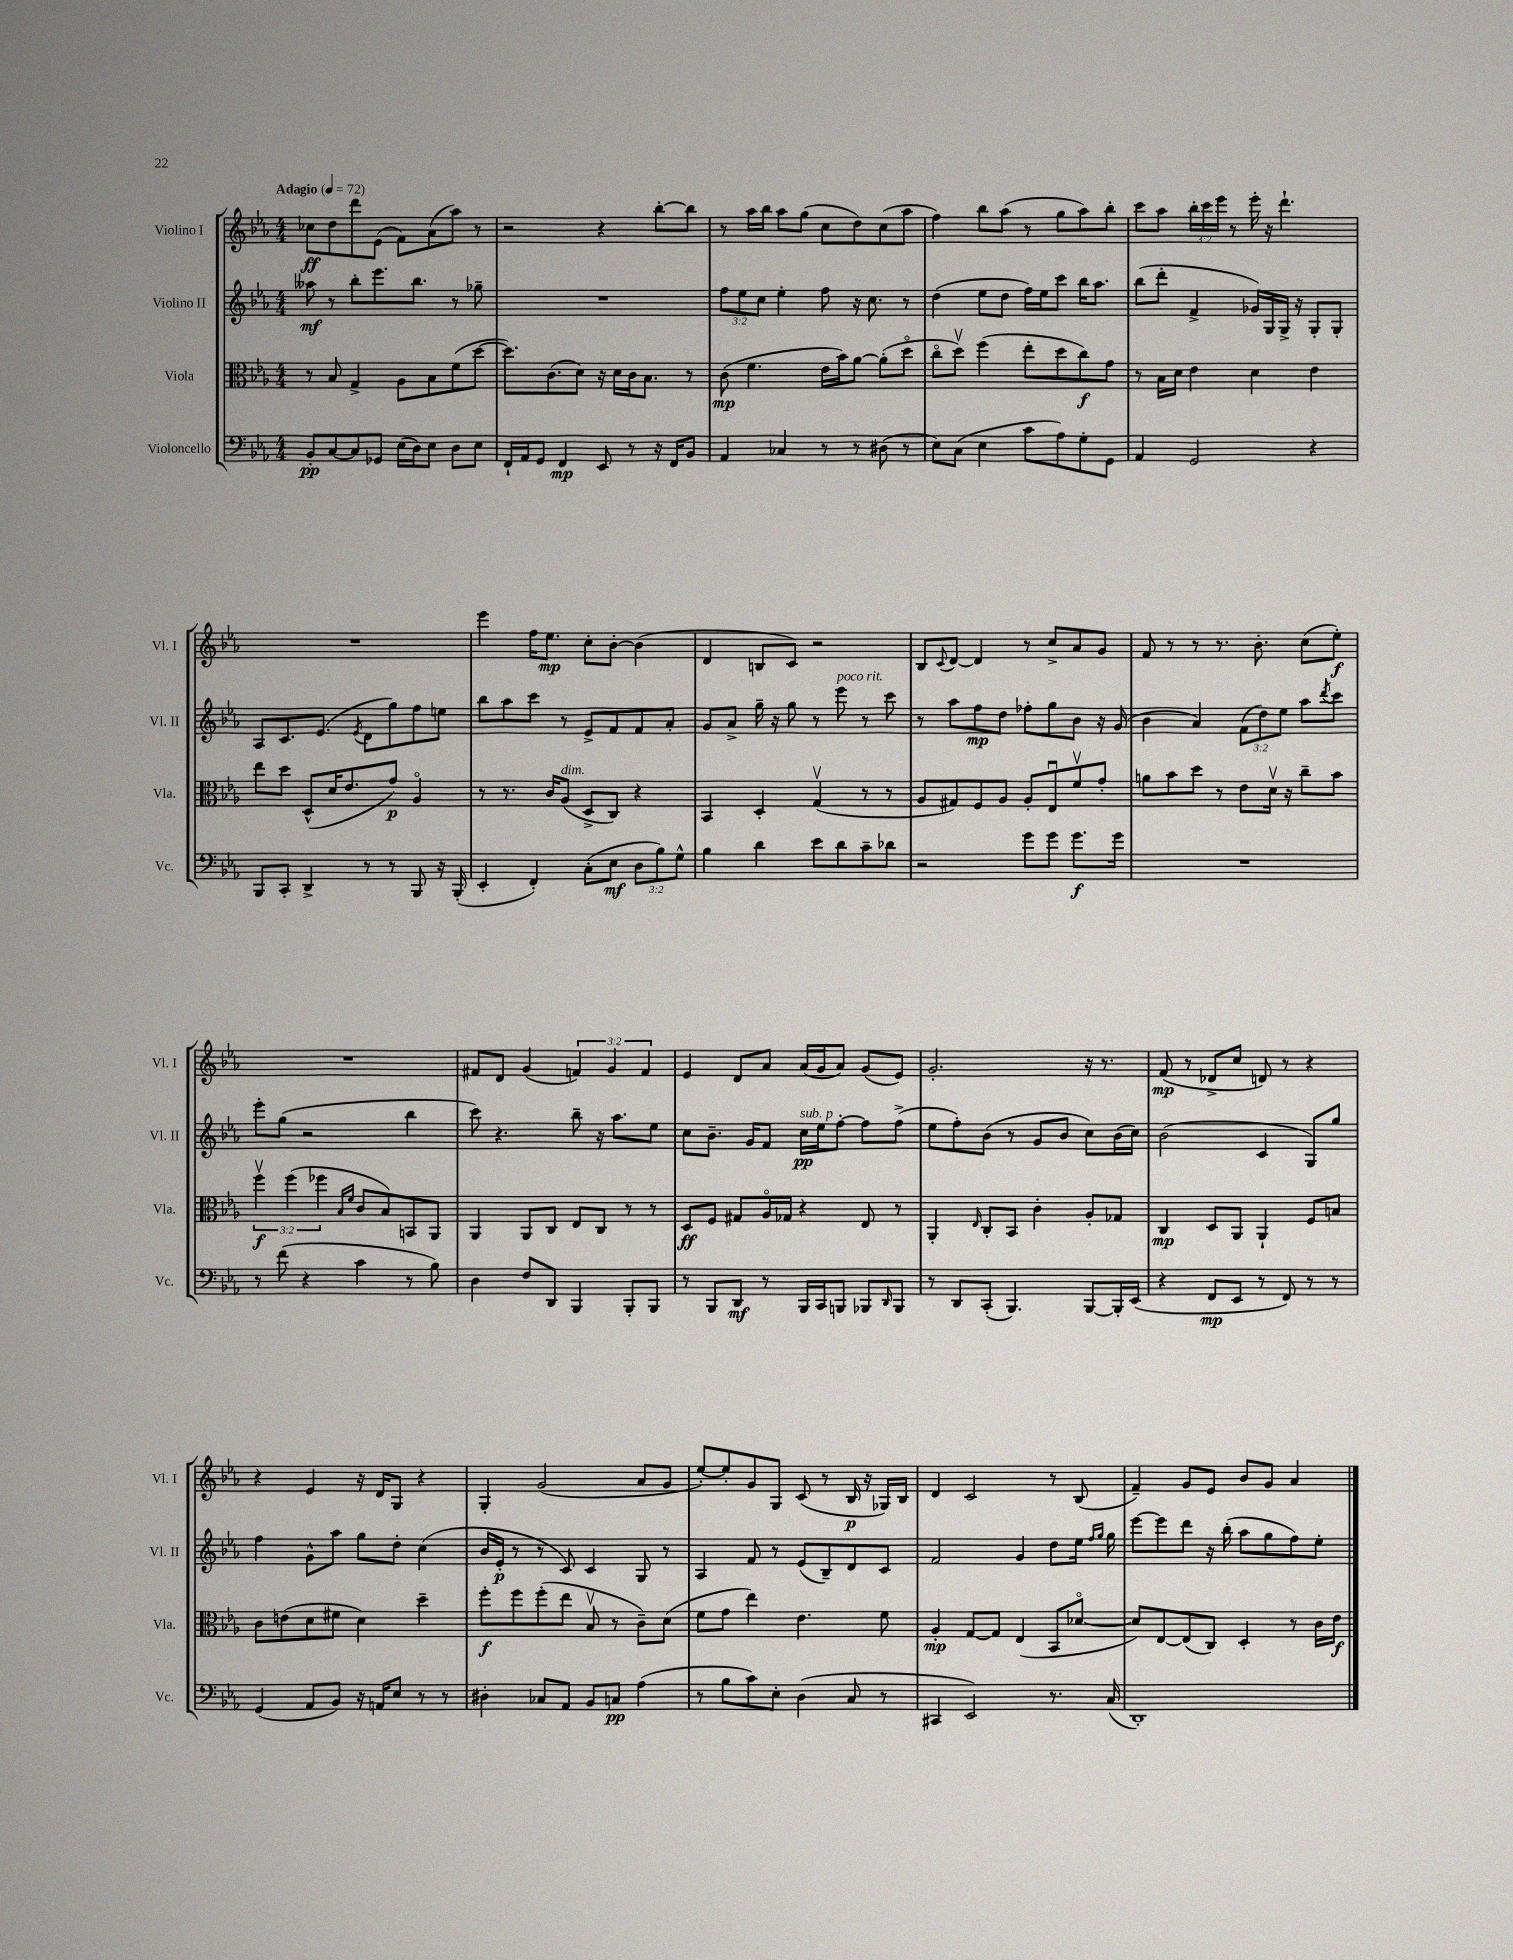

**kern	**kern	**kern	**kern
*staff4	*staff3	*staff2	*staff1
*clefF4	*clefC3	*clefG2	*clefG2
*k[b-e-a-]	*k[b-e-a-]	*k[b-e-a-]	*k[b-e-a-]
*M4/4	*M4/4	*M4/4	*M4/4
*MM72	*MM72	*MM72	*MM72
8BB-'	8r	8aa--	8cc-
[8C	8B-	8r	8dd
8C]	4G^	8bb-'	8ddd
8GG-	.	8.eee-	(8e-
(16E-	8A-	.	8f)
16D)	.	8.bb-	.
8E-	8B-	.	(8a-
8D	(8f	8r	8aa-)
8E-	[8dd	8gg-~	8r
=	=	=	=
16FF`	8.dd])	1r	2r
16AA-	.	.	.
8GG	.	.	.
.	(8.c	.	.
4FF	.	.	.
.	8d)	.	.
8EE-	16r	.	4r
.	16d	.	.
8r	16c	.	.
.	8.B-	.	.
16r	.	.	[8bb-'
16FF	.	.	.
8BB-	8r	.	8bb-]
=	=	=	=
4AA-	(8c	12ff	8r
.	.	12ee-	.
.	4.f	.	16aa-
.	.	12cc	.
.	.	.	16bb-
4C-	.	4ee-'	8aa-
.	.	.	(8gg
8r	16e-	8ff	8cc
.	16b-)	.	.
8r	[8a-	16r	8dd)
.	.	8.cc	.
(8D#	(8a-']	.	(8cc
8r	8ddo	8r	8aa-
=	=	=	=
8E-)	8cco	(4dd	4ff)
(8C	8ddv)	.	.
4E-	(4ff	8ee-	8bb-
.	.	8dd	(8aa-
8c	8ee-'	16ff)	8r
.	.	16ee-	.
8A-)	8dd	8ccc	8gg
8G'	8cc)	16bb-	8aa-)
.	.	8.aa-	.
8GG	8g	.	8bb-'
=	=	=	=
4AA-	8r	(8bb-	8ccc
.	16B-	8ddd'	8aa-
.	16d	.	.
2GG	4e-	4f^	24bb-'
.	.	.	24ccc
.	.	.	24eee-
.	.	.	8r
.	4d	16g-)	16eee-'
.	.	16G	16r
.	.	16G^	4.ddd`
.	.	16r	.
4r	4e-	8G'	.
.	.	8G'	.
=	=	=	=
8BBB-	8ee-	8A-	1r
8CC'	8dd	8.c	.
4DD^	(8D^^	.	.
.	.	(8.e-	.
.	16d	.	.
.	8.e-	.	.
.	.	8qe-	.
8r	.	8d	.
8r	8g)	8gg)	.
8BBB-	4A-o	8ff	.
16r	.	8ee	.
(16BBB-'	.	.	.
=	=	=	=
4EE-'	8r	8bb-	4eee-
.	8.r	8aa-	.
4FF')	.	8ccc	16ff
.	16c	.	8.ee-
.	(8A-	8r	.
(8C'	8D^	8e-^	8cc'
8E-	8C)	8f	[8b-'
12D	4r	8f	(4b-]
12B-)	.	.	.
.	.	8a-'	.
12G^^	.	.	.
=	=	=	=
4B-	4BB-	8g	4d
.	.	8a-^	.
4d	4D'	16gg~	8B
.	.	16r	.
.	.	8gg	8c)
8e-	(4Gv	8r	2r
8d	.	8eee-	.
8c~	8r	8r	.
8d-	8r	8ccc	.
=	=	=	=
2r	8A-	8r	8B-
.	.	.	8qqc
.	8G#)	8aa-	[8d
.	8F	8ff	4d]
.	8A-	8dd	.
8g	8A-'	8ff-'	8r
8g	8E-u	8gg	8cc^
8.g	8fv	8b-	8a-
.	8g'	16r	8g
16g	.	(16g	.
=	=	=	=
1r	8a	4b-	8f
.	8b-	.	8r
.	8dd	4a-)	8r
.	8r	.	8.r
.	8e-	(12f	.
.	.	.	8.b-'
.	.	12dd)	.
.	16dv	.	.
.	.	12ee-	.
.	16r	.	.
.	8cc~	8aa-	(8cc
.	.	8qddd	.
.	8b-	8ccc	8ee-')
=	=	=	=
8r	6ffv	8eee-'	1r
(8f	.	(8gg	.
.	(6ff	.	.
4r	.	2r	.
.	6ff-	.	.
.	16qqB-	.	.
.	16qqf	.	.
4c	8c	.	.
.	8B-)	.	.
8r	8BB	4bb-	.
8B-)	8AA-	.	.
=	=	=	=
4D	4AA-	8ccc)	8f#
.	.	4.r	8d
8F	8AA-	.	(4g
8DD	8C	.	.
4BBB-	8E-	8bb-~	6f)
.	8C	16r	.
.	.	.	6g
.	.	8.aa-	.
8BBB-'	8r	.	.
.	.	.	6f
8BBB-	8r	8ee-	.
=	=	=	=
8r	8D	8cc	4e-
8BBB-	8F	8.b-~	.
8DD	8G#	.	8d
.	.	16g	.
8r	16A-o	8f	8a-
.	16G-	.	.
16BBB-	4r	16cc	(16a-
16CC	.	16ee-	16g
8BBB	.	[8ff'	8a-)
8BBB-	8E-	8ff]	(8g
16qqDD	.	.	.
8BBB-	8r	(8ff^	8e-)
=	=	=	=
8r	4AA-'	8ee-	2.g'
8DD	.	8ff')	.
.	16qqE-	.	.
(8CC'	8C'	(8b-	.
4.BBB-)	8BB-	8r	.
.	4c'	8g	.
.	.	8b-	.
[8BBB-	8A-'	8cc)	16r
.	.	.	8.r
16BBB-']	8G-	(16b-	.
(16EE-	.	16cc)	.
=	=	=	=
4r	4C	(2b-	(8f
.	.	.	8r
8FF	8D	.	8d-^
8EE-	8AA-	.	8cc
8r	4AA-`	4c	8d)
8FF)	.	.	8r
8r	8F	8G)	4r
8r	8B	8gg	.
=	=	=	=
(4GG	8c	4ff	4r
.	(8e	.	.
8AA-	8d	8g^^	4e-
8BB-)	8f#	8aa-	.
16r	4d)	8gg	16r
16AA	.	.	16d
8E-	.	8dd'	8G
8r	4dd~	(4cc	4r
8r	.	.	.
=	=	=	=
4D#'	8ff'	16b-	4G'
.	.	16e-'	.
.	8ff	8r	.
8C-	(8ff'	8r	(2g
8AA-	8ee-	8c)	.
8BB-	8B-v	4c	.
8C	8r	.	.
(4A-	8c~)	8G	8a-
.	(8d	8r	8g
=	=	=	=
8r	8f	4A-	[8ee-')
8B-	8g	.	8ee-']
8c)	4ee-)	8f	8g
8E-'	.	8r	8G
(4D	4.e-	(8e-	(8c
.	.	8B-~)	8r
8C	.	8d	16B-
.	.	.	16r
8r	8f	8c	16G-)
.	.	.	16B-
=	=	=	=
4CC#	4A-'	2f	4d
2EE-)	[8G	.	2c
.	8G]	.	.
.	(4E-	4g	.
8.r	8BB-	8dd	8r
.	[8d-o	16ee-	(8B-
.	.	16qqff	.
.	.	16qqgg	.
(16C	.	16gg	.
=	=	=	=
1DD')	8d-])	[8eee-	4f~)
.	[8E-	8eee-]	.
.	(8E-]	8ddd	8g
.	8C)	16r	8e-
.	.	(16bb-'	.
.	4D'	8aa-	8b-
.	.	8gg	8g
.	8r	8ff)	4a-
.	16c	8ee-'	.
.	16e-	.	.
==	==	==	==
*-	*-	*-	*-
